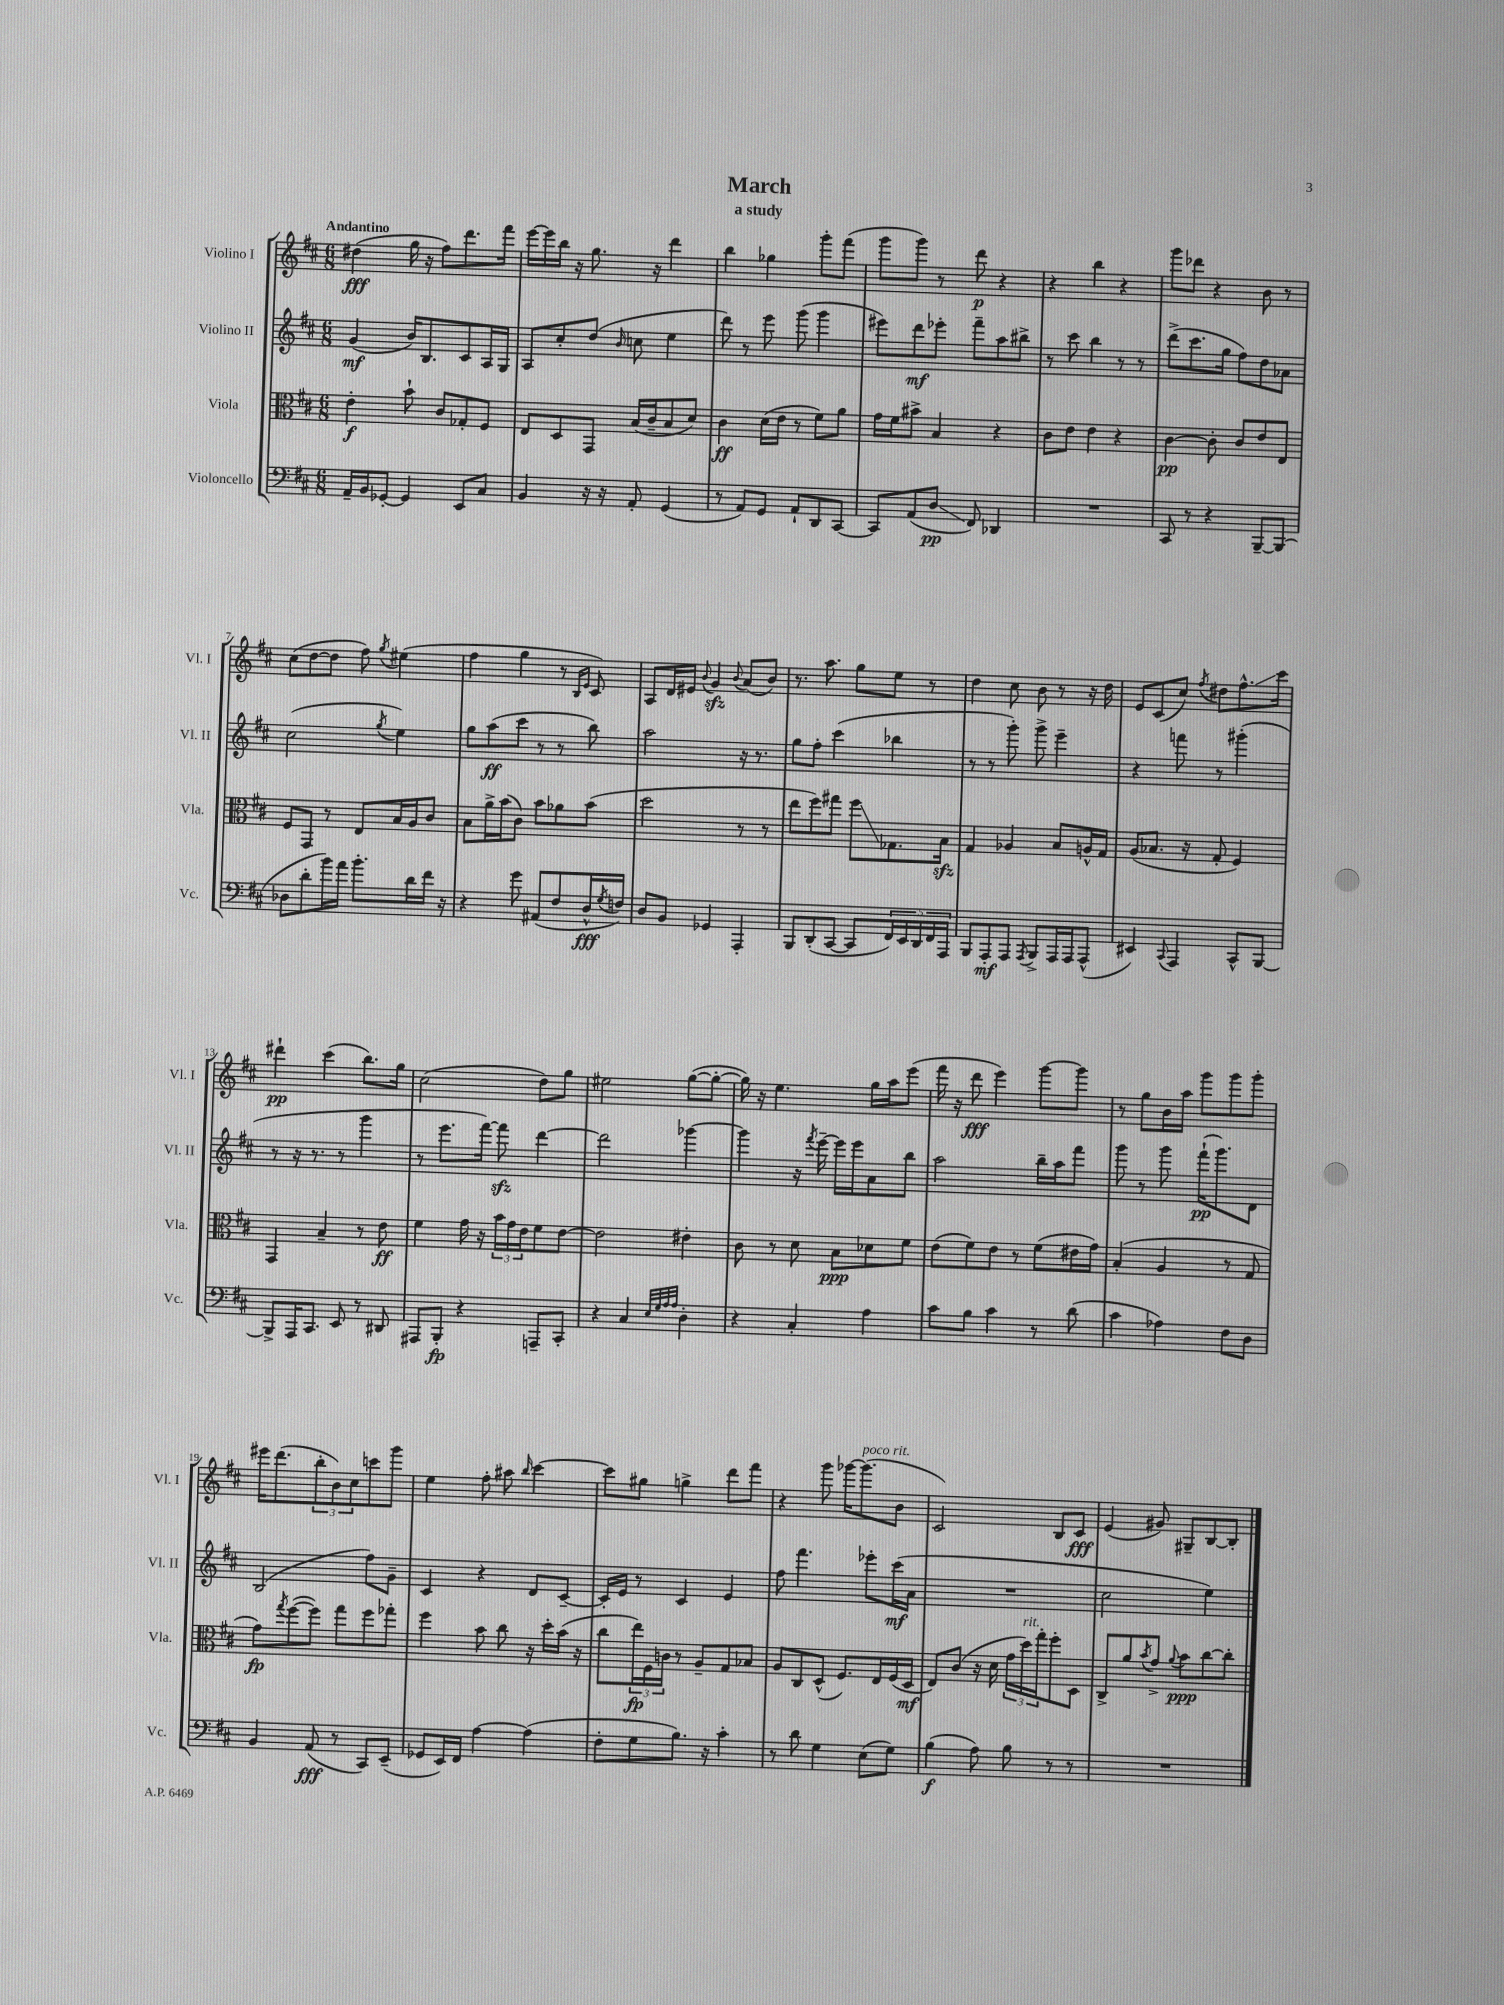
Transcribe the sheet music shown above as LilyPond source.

\header { title = "March" subtitle = "a study" }
<<
\new StaffGroup <<
\new Staff = "s0" \with { instrumentName = "Violino I" shortInstrumentName = "Vl. I" } {
    \clef treble \key d \major \numericTimeSignature \time 6/8 \tempo "Andantino"
    dis''4\fff( g''16 r16 fis''8) d'''8. fis'''16 |
    e'''16~ e'''16 b''16 r16 g''8. r16 d'''4 |
    b''4 ges''4 g'''8-. fis'''8( |
    g'''8 g'''8) r8 d'''8\p r4 |
    r4 b''4 r4 |
    g'''8 des'''8 r4 b'8 r8 |
    cis''8( d''8~ d''8 fis''8) \acciaccatura { g''8 } eis''4( |
    fis''4 g''4 r8 \grace { b16 e'16 } cis'8) |
    a8 d'16 eis'16 \appoggiatura { b'8 } g'4\sfz \appoggiatura { b'8 } a'8( b'8) |
    r8. a''8. g''8 e''8 r8 |
    d''4 cis''8 b'8 r8 r16 d''16 |
    e'8 cis'8( cis''8) \acciaccatura { fis''8 } dis''8 fis''8.-^\glissando cis'''16 |
    dis'''4-!\pp cis'''4( b''8.) g''16 |
    cis''2( d''8) g''8 |
    eis''2 g''8~( g''8~-. |
    g''16) r16 e''4. g''16 a''16 e'''8( |
    fis'''16 r16 d'''8\fff e'''4) g'''8~ g'''8 |
    r8 g''8 b'16 a''16 g'''8 g'''8 g'''8-. |
    eis'''16 d'''8.( \tuplet 3/2 { b''8-. b'8) cis''8 } c'''8 g'''8 |
    e''4 fis''8-. ais''8 \grace { b''16 } cis'''4~ |
    cis'''8 gis''8 g''4-> d'''8 fis'''8 |
    r4 g'''8 ges'''16~ ges'''8.^\markup { \italic "poco rit." }( b'8 |
    cis'2) b8 cis'8\fff |
    e'4( gis'8) gis8-- b8~ b8-. \bar "|." |
}
\new Staff = "s1" \with { instrumentName = "Violino II" shortInstrumentName = "Vl. II" } {
    \clef treble \key d \major \numericTimeSignature \time 6/8
    g'4\mf( b'16) b8. cis'8 a16 g16 |
    a8 cis''8-. d''8( \grace { b'16 } c''8 e''4 |
    d'''8) r8 e'''8 g'''8( g'''4 |
    eis'''8) d'''8\mf ees'''8-. fis'''8-- a''8 bis''8-> |
    r8 cis'''8 b''4 r8 r8 |
    d'''8->( cis'''8. g''16 fis''8) d''8 aes'8 |
    cis''2( \acciaccatura { g''8 } e''4) |
    g''8 a''8\ff( cis'''8 r8 r8 b''8) |
    a''2 r16 r8. |
    g''8 fis''8-. cis'''4( bes''4 |
    r8 r8 g'''8-.) g'''8-> e'''4-- |
    r4 f'''8 r8 gis'''4-.( |
    r8 r16 r8. r8 g'''4 |
    r8 e'''8. fis'''16~) fis'''8\sfz d'''4~ |
    d'''2 ges'''4~ |
    ges'''4 r16 \acciaccatura { fis'''8 } e'''16~-- e'''16 e'''16 a'8 b''8 |
    a''2 b''16-- a''16 fis'''8 |
    g'''8 r8 g'''8 fis'''16-!\pp( g'''8.) d'8 |
    b2( fis''8) g'8-- |
    cis'4 r4 d'8 cis'8~-- |
    cis'16-. e'16 r8 cis'4 e'4 |
    fis''8 fis'''4. ees'''8-. cis'''16\mf( a'16 |
    R2. |
    cis''2 e''4) \bar "|." |
}
\new Staff = "s2" \with { instrumentName = "Viola" shortInstrumentName = "Vla." } {
    \clef alto \key d \major \numericTimeSignature \time 6/8
    e'4-.\f b'8-! cis'8 ges8-. fis8 |
    e8 d8 g,8 b16( cis'16-- b8 d'8) |
    cis'4\ff d'16( e'16 r8 fis'8) a'8 |
    g'16 fis'16 bis'8-> b4 r4 |
    cis'8 e'8 e'4 r4 |
    cis'4~\pp cis'8-. cis'8 e'8 e8 |
    fis8 g,8 r8 e8 b16 a16 cis'8 |
    b8 a'16-> b'16( cis'8) b'8 aes'8 b'8( |
    d''2 r8 r8 |
    e''8 fis''8) gis''8 fis''8\glissando ges8. b16\sfz |
    g4 aes4 b8 a16-^ g16 |
    a8( bes8. r16 g8-. fis4) |
    g,4 b4-- r8 e'8\ff |
    fis'4 g'16 r16 \tuplet 3/2 { b'16 g'16 e'16 } fis'8 e'8~ |
    e'2 eis'4-. |
    cis'8 r8 d'8 b8\ppp des'8 fis'8 |
    e'8( fis'8) e'8 r8 fis'8( eis'16 g'16) |
    b4-.( a4 r8 g8 |
    g'8\fp) \acciaccatura { g''8 } fis''8~( fis''8) g''8 fis''8 ges''8-. |
    fis''4 b'8 cis''8 r16 d''16-. b'16( r16 |
    cis''8 \tuplet 3/2 { e''16\fp) fis16 c'16 } r8 a8-- g8 bes8 |
    a8 cis8 d8-^( fis8.) e16 fis16( d16\mf |
    e8) cis'8( r16 d'16 \tuplet 3/2 { g'16 d''16^\markup { \italic "rit." }) g''16-. } fis''8-. d8 |
    cis8-> a'8 \acciaccatura { b'8 } g'8-> \appoggiatura { a'8 } b'8\ppp cis''8~ cis''8-. \bar "|." |
}
\new Staff = "s3" \with { instrumentName = "Violoncello" shortInstrumentName = "Vc." } {
    \clef bass \key d \major \numericTimeSignature \time 6/8
    a,16-- b,16 ges,8~-. ges,4 e,8 cis8 |
    b,4 r16 r16 a,8-. g,4( |
    r8 a,8) g,8 a,8-! d,8 cis,8~ |
    cis,8 a,8( d8\glissando\pp fis,8) des,4 |
    R2. |
    cis,8 r8 r4 b,,8~-- b,,8( |
    des8 d'8-. b'16) a'16 b'8.-. d'16 fis'16 r16 |
    r4 g'8 ais,8( fis8 d16-^\fff \acciaccatura { g8 } f16) |
    d8 b,8 ges,4 a,,4-. |
    b,,8 d,8-.( cis,8~ cis,8 \tuplet 5/4 { fis,16) e,16 d,16 fis,16 a,,16 } |
    b,,8 a,,8-.\mf a,,8 \acciaccatura { a,,8 } b,,8-> a,,16 a,,16 a,,8-^( |
    eis,4) \appoggiatura { cis,8 } a,,4 cis,8-^ b,,8~ |
    b,,8-> a,,16 cis,8. e,8 r8 dis,8 |
    ais,,8 b,,8-.\fp r4 a,,8-- cis,8-. |
    r4 cis4 \grace { e32 g32 a32 a32 } d4-. |
    r4 cis4-. a4 |
    cis'8 b8 cis'4 r8 d'8( |
    cis'4 aes4) fis8 d8 |
    b,4 a,8\fff( r8 cis,8) e,8--( |
    ges,8 e,16) fis,16 a4~ a4( |
    fis8-. g8 b8.) r16 cis'4-. |
    r8 d'8 g4 e8( g8) |
    b4\f( a8) b8 r8 r8 |
    R2. \bar "|." |
}
>>
>>
